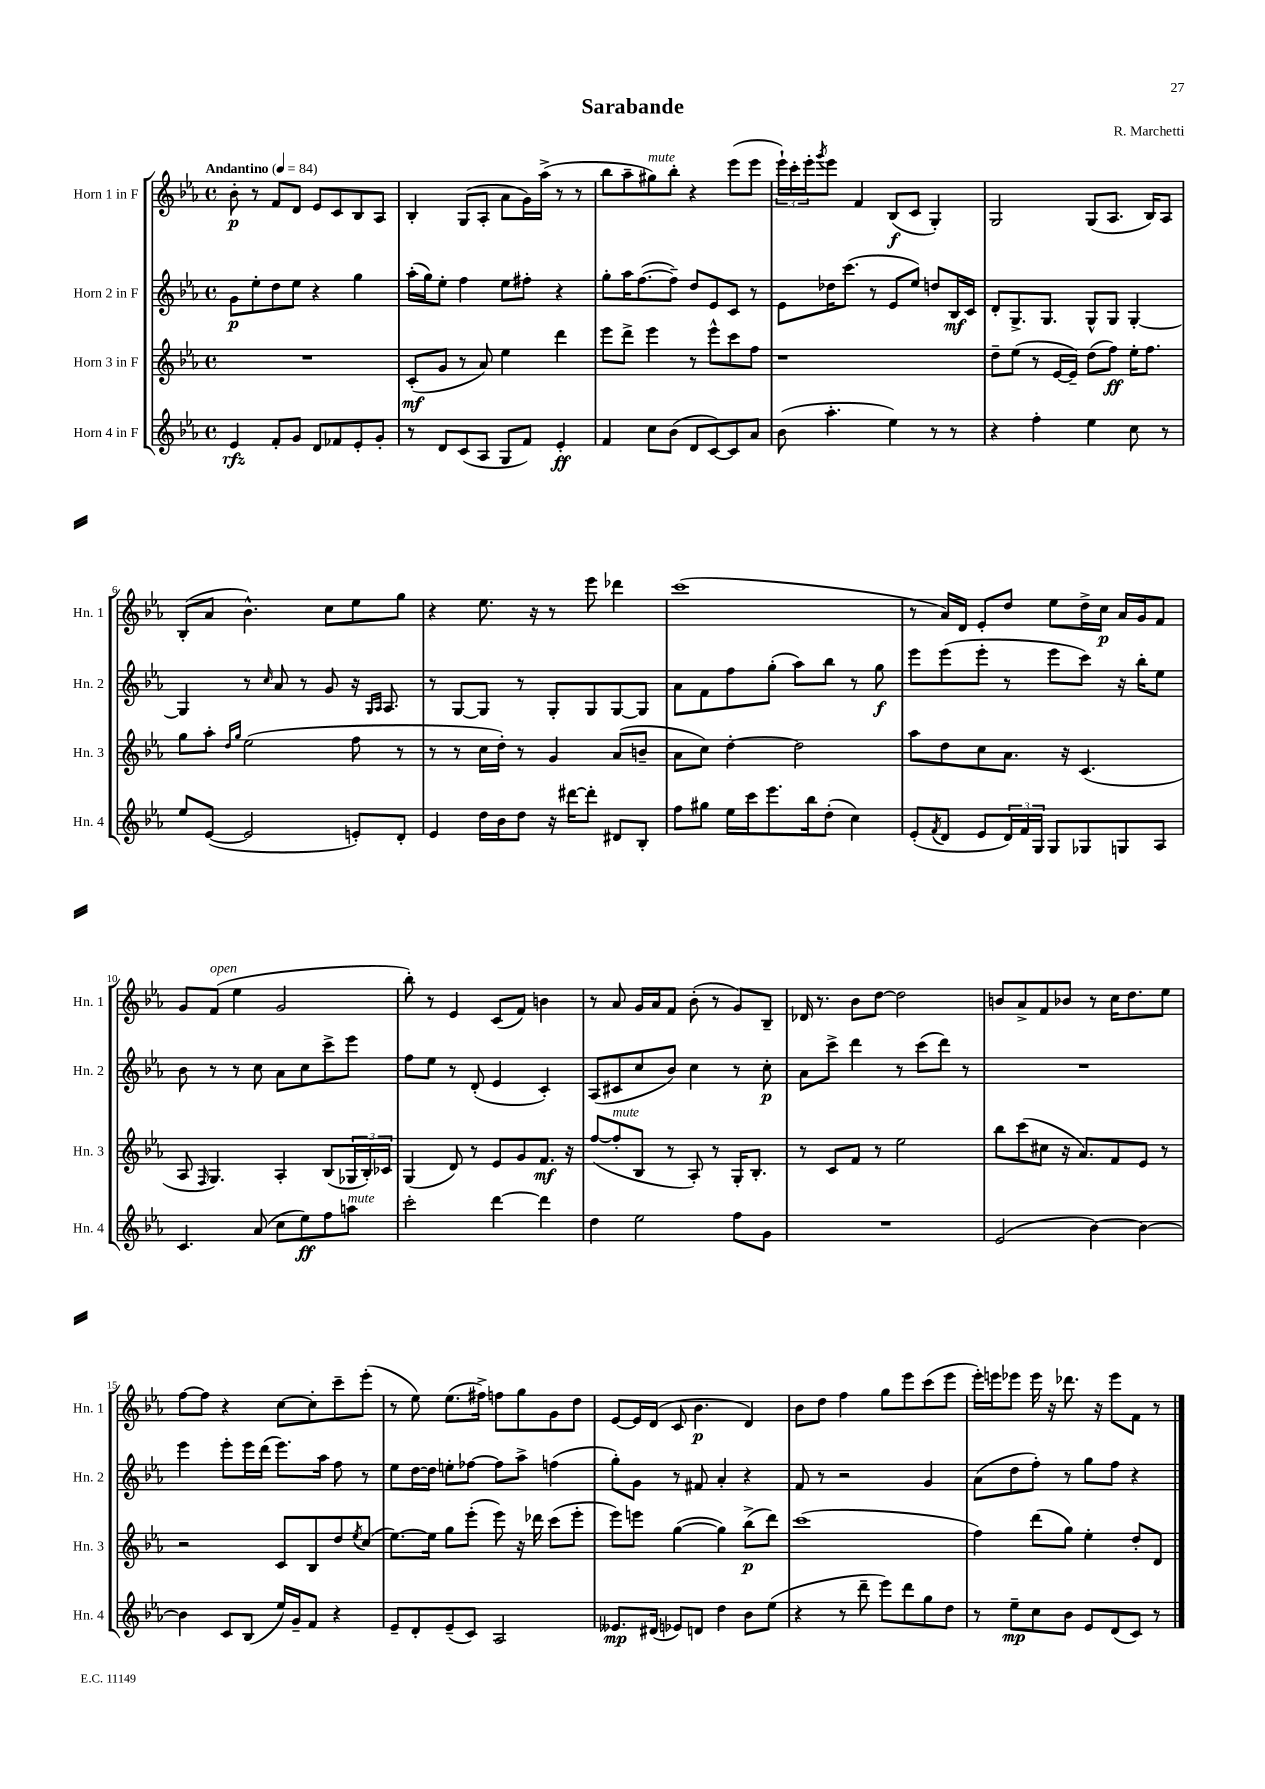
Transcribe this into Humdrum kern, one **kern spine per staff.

**kern	**kern	**kern	**kern
*staff4	*staff3	*staff2	*staff1
*clefG2	*clefG2	*clefG2	*clefG2
*k[b-e-a-]	*k[b-e-a-]	*k[b-e-a-]	*k[b-e-a-]
*M4/4	*M4/4	*M4/4	*M4/4
*met(c)	*met(c)	*met(c)	*met(c)
*MM84	*MM84	*MM84	*MM84
4e-	1r	8g	8b-'
.	.	8ee-'	8r
8f'	.	8dd	8f
8g	.	8ee-	8d
8d	.	4r	8e-
8f-	.	.	8c
8e-'	.	4gg	8B-
8g'	.	.	8A-
=	=	=	=
8r	(8c'	(16aa-'	4B-'
.	.	16gg)	.
8d	8g	8ee-'	.
(8c	8r	4ff	(8G
8A-	8a-)	.	8A-'
8G	4ee-	8ee-	8a-
8f)	.	8ff#'	16g)
.	.	.	(16aa-^
4e-'	4ddd	4r	8r
.	.	.	8r
=	=	=	=
4f	8eee-	8gg'	8bb-
.	8ddd^	16aa-	8aa-~
.	.	([8.ff	.
8cc	4eee-	.	8gg#)
(8b-	.	8ff~])	8bb-'
8d	8r	8dd	4r
[8c)	8eee-^^	8e-	.
8c]	8ccc	8c	(8eee-
8a-	8ff	8r	8eee-
=	=	=	=
(8b-	1r	8e-	24eee-`)
.	.	.	24ccc'
.	.	.	24eee-'
.	.	.	8qggg
4.aa-'	.	16dd-	8eee-
.	.	(8.ccc	.
.	.	.	4f
.	.	8r	.
4ee-)	.	8e-	(8B-
.	.	8ee-)	8c
8r	.	8dd	4G')
8r	.	16B-	.
.	.	16c	.
=	=	=	=
4r	8dd~	8d'	2G
.	(8ee-	8.G^	.
4ff'	8r	.	.
.	.	8.G	.
.	[16e-	.	.
.	16e-~])	.	.
4ee-	(8dd	8G^^	(8G
.	8ff)	8G	8.A-
8cc	16ee-'	[4G'	.
.	8.ff	.	16B-)
8r	.	.	8A-
=	=	=	=
8ee-	8gg	4G]	(8B-'
([8e-	8aa-'	.	8a-
.	16qqdd	.	.
.	16qqgg	.	.
2e-]	(2ee-	8r	4.b-^^)
.	.	16qqcc	.
.	.	8a-	.
.	.	8r	.
.	.	8g	8cc
8e')	8ff	16r	8ee-
.	.	16qqG	.
.	.	16qqA-	.
.	.	8.A-	.
8d'	8r	.	8gg
=	=	=	=
4e-	8r	8r	4r
.	8r	[8G	.
16dd	16cc	8G]	8.ee-
16b-	16dd')	.	.
8dd	8r	8r	.
.	.	.	16r
16r	4g	8G'	8r
[16ddd#	.	.	.
8ddd#']	.	8G	8eee-
8d#	(8a-	[8G	4ddd-
8B-'	8b~	8G]	.
=	=	=	=
8ff	8a-	8a-	(1ccc
8gg#	8cc)	8f	.
16ee-	[4dd'	8ff	.
16ccc	.	.	.
8.eee-	.	(8gg'	.
.	2dd]	8aa-)	.
16bb-	.	.	.
(8dd'	.	8bb-	.
4cc)	.	8r	.
.	.	8gg	.
=	=	=	=
(8e-'	8aa-	8eee-	8r
8qf	.	.	.
8d	8dd	(8eee-	16a-)
.	.	.	16d
8e-	8cc	8eee-'	8e-'
24d)	8.a-	8r	8dd
24f	.	.	.
24G	.	.	.
8G	.	8eee-	8ee-
.	16r	.	.
8G-	(4.c	8ccc)	16dd^
.	.	.	16cc
8G	.	16r	16a-
.	.	16bb-'	16g
8A-	.	8ee-	8f
=	=	=	=
4.c	8A-	8b-	8g
.	16qqF	.	.
.	4.G)	8r	(8f
.	.	8r	4ee-
(8a-	.	8cc	.
8cc	4A-'	8a-	2g
8ee-)	.	8cc	.
8ff	(8B-	8ccc^	.
8aa	24G-	8eee-	.
.	24B-')	.	.
.	24c-	.	.
=	=	=	=
2ccc'	(4G	8ff	8bb-')
.	.	8ee-	8r
.	8d)	8r	4e-
.	8r	(8d'	.
[4ddd	8e-	4e-	(8c
.	8g	.	8f)
4ddd]	8.f	4c')	4b
.	16r	.	.
=	=	=	=
4dd	([8ff	(8A-	8r
.	8ff']	8c#	8a-
2ee-	8B-	8cc	16g
.	.	.	16a-
.	8r	8b-)	8f
.	8A-')	4cc	(8b-'
.	8r	.	8r
8ff	16G'	8r	8g)
.	8.B-'	.	.
8g	.	8cc'	8B-~
=	=	=	=
1r	8r	8a-	16d-
.	.	.	8.r
.	8c	8ccc^	.
.	8f	4ddd	8b-
.	8r	.	[8dd
.	2ee-	8r	2dd]
.	.	(8ccc	.
.	.	8ddd)	.
.	.	8r	.
=	=	=	=
(2e-	8bb-	1r	8b
.	(8ccc	.	8a-^
.	8cc#	.	8f
.	16r	.	8b-
.	8.a-)	.	.
[4b-)	.	.	8r
.	8f	.	16cc
.	.	.	8.dd
4b-_	8e-	.	.
.	8r	.	8ee-
=	=	=	=
4b-]	2r	4eee-	[8ff
.	.	.	8ff]
8c	.	8eee-'	4r
(8B-	.	16eee-	.
.	.	(16ddd	.
16ee-)	8c	8.eee-)	[8cc
16g~	.	.	.
8f	8B-	.	8cc']
.	.	16aa-	.
4r	8dd	8ff	8ccc~
.	8qee-	.	.
.	(8cc	8r	(8eee-'
=	=	=	=
8e-~	[8.ee-)	8ee-	8r
8d'	.	[16dd	8ee-)
.	16ee-]	16dd]	.
(8e-~	8gg	8ee'	(8.ee-
8c)	(8eee-'	[8ff-	.
.	.	.	16ff#^)
2A-	8eee-)	8ff-]	8ff
.	16r	8aa-^	8gg
.	16ddd-	.	.
.	(8ccc	(4ff	8g
.	8eee-'	.	8dd
=	=	=	=
8.e--	8eee-)	8gg')	[8e-
.	8eee	8g	16e-]
(16d#	.	.	(16d
8e-)	([4gg	8r	8c
8d	.	8f#	4.b-
4dd	4gg])	4a-'	.
8b-	(8bb-^	4r	4d)
(8ee-	8ddd)	.	.
=	=	=	=
4r	(1ccc	8f	8b-
.	.	8r	8dd
8r	.	2r	4ff
8ddd~	.	.	.
8eee-)	.	.	8gg
8ddd	.	.	8eee-
8gg	.	4g	(8ccc
8dd	.	.	8eee-
=	=	=	=
8r	4ff)	(8a-	16eee-')
.	.	.	16eee
8ee-~	.	8dd	8eee-
8cc	(8ddd	8ff')	16eee-
.	.	.	16r
8b-	8gg)	8r	8.ddd-
8e-	4ee-'	8gg	.
.	.	.	16r
(8d	.	8ff	8eee-
8c)	8dd'	4r	8f
8r	8d	.	8r
==	==	==	==
*-	*-	*-	*-
